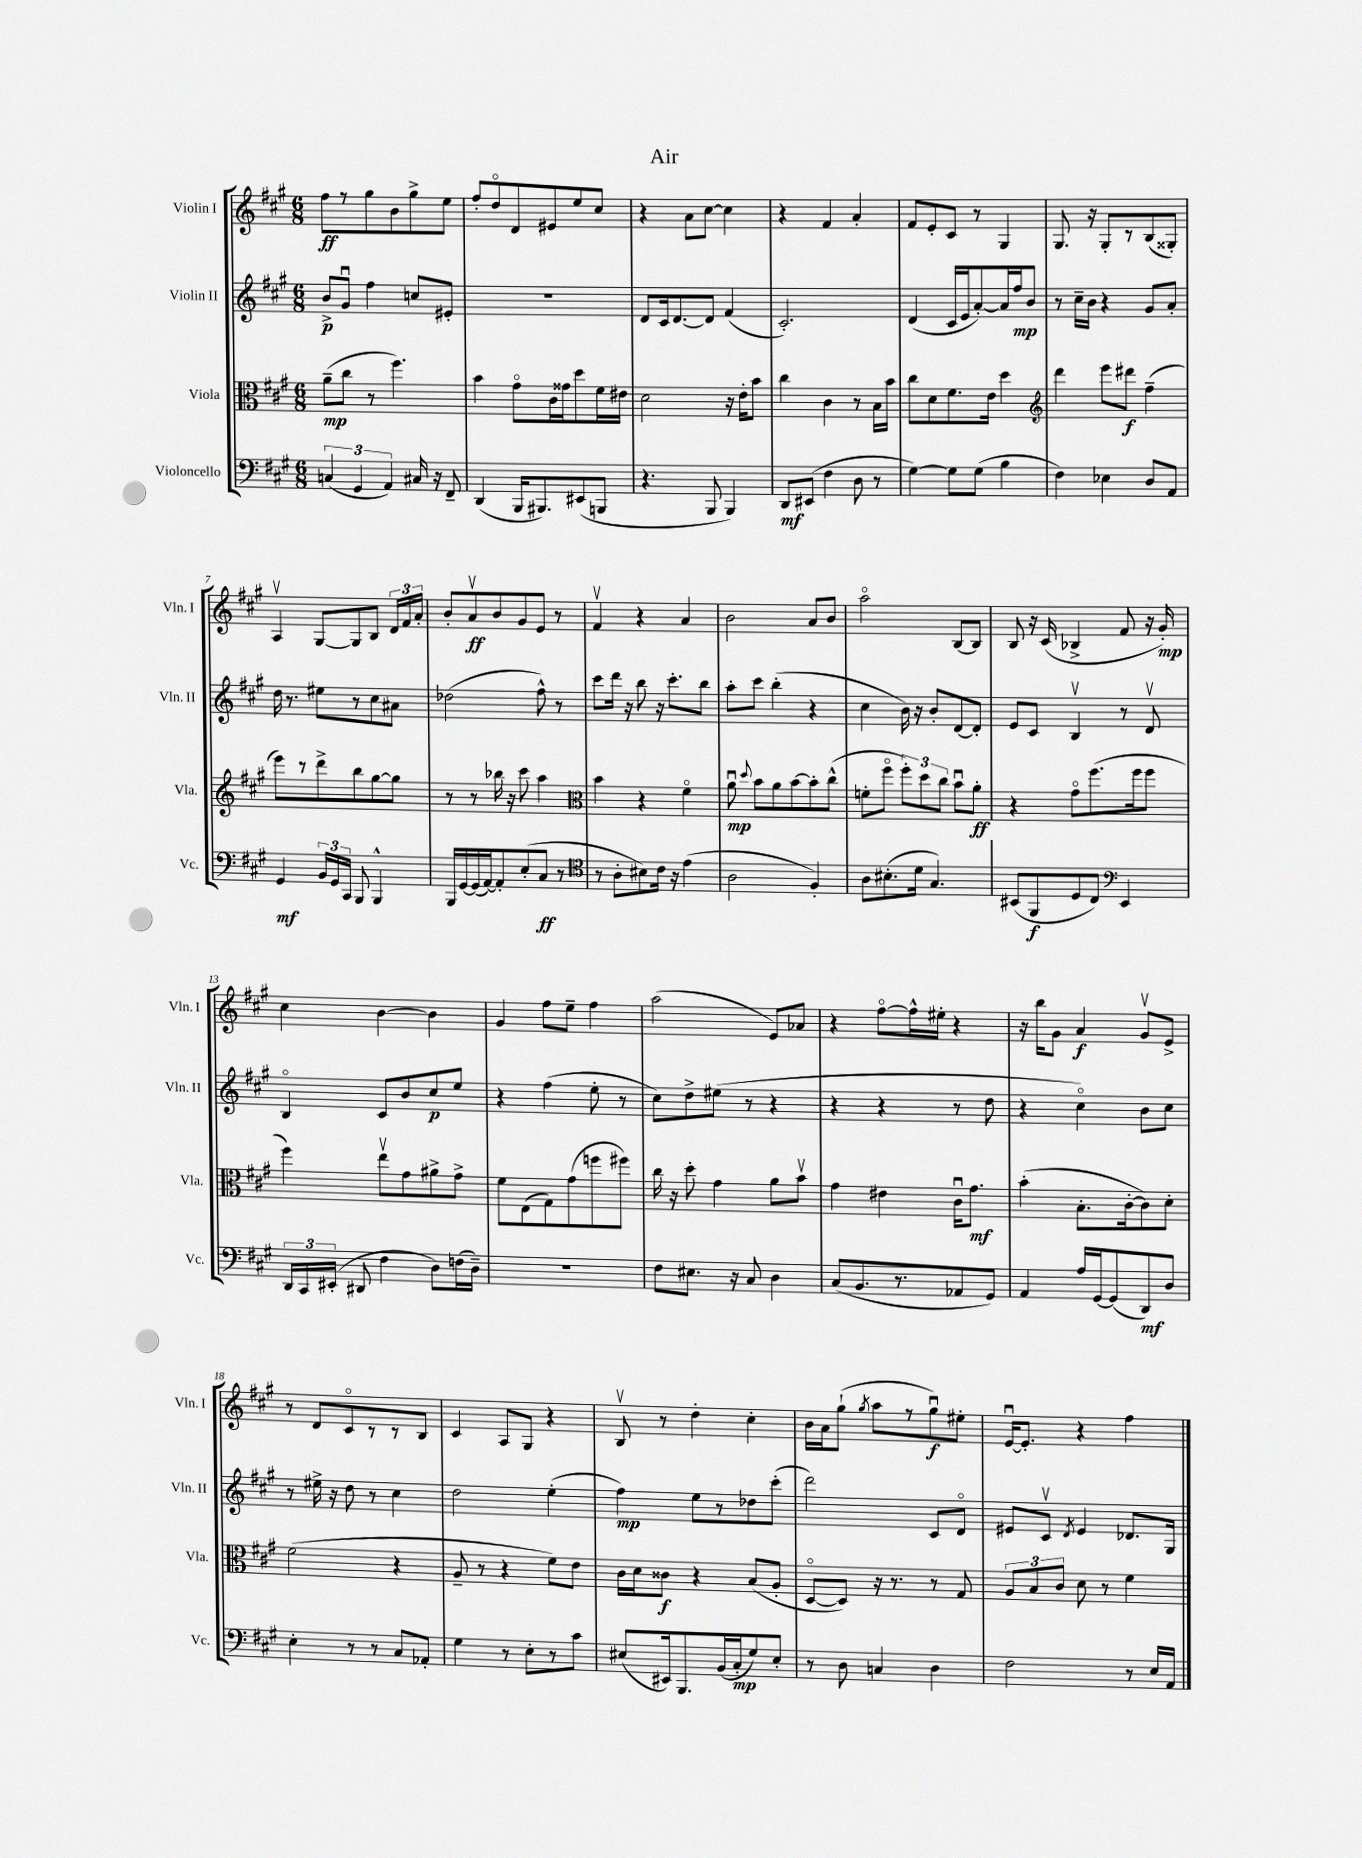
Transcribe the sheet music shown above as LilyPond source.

\header { title = "Air" }
<<
\new StaffGroup <<
\new Staff = "s0" \with { instrumentName = "Violin I" shortInstrumentName = "Vln. I" } {
    \clef treble \key a \major \numericTimeSignature \time 6/8
    \autoBeamOff fis''8[\ff r8 gis''8 b'8 gis''8-> e''8] |
    fis''8[-. d''8\flageolet d'8 eis'8 e''8 cis''8] |
    r4 a'8[ cis''8]~ cis''4 |
    r4 fis'4 a'4-. |
    fis'8[ e'8-. cis'8] r8 gis4 |
    gis8. r16 gis8[-. r8 b8( gisis8]-.) |
    a4\upbow gis8[~ gis8 b8] \tuplet 3/2 { d'16[ fis'16 a'16]-. } |
    b'8[-. a'8\upbow\ff b'8 gis'8 e'8] r8 |
    fis'4\upbow r4 a'4 |
    b'2 a'8[ b'8] |
    a''2\flageolet b8[~ b8] |
    b8 r16 cis'16( bes4-> fis'8 r16 gis'16-.\mp) |
    cis''4 b'4~ b'4 |
    gis'4 fis''8[ e''8]-- fis''4 |
    a''2( e'8[) aes'8] |
    r4 fis''8[~\flageolet fis''16-^ eis''16]-. r4 |
    r16 b''16[ gis'8] a'4\f gis'8[\upbow e'8]-> |
    r8 d'8[ cis'8\flageolet r8 r8 b8] |
    cis'4 a8[ gis8] r4 |
    b8\upbow r8 d''4-. cis''4-. |
    b'16[ a'16 gis''8]-!( \acciaccatura { gis''8 } a''8[ r8 gis''8\downbow\f) eis''8]-. |
    e'16[~\downbow e'8.]-. r4 fis''4 \bar "|." |
}
\new Staff = "s1" \with { instrumentName = "Violin II" shortInstrumentName = "Vln. II" } {
    \clef treble \key a \major \numericTimeSignature \time 6/8
    \autoBeamOff b'8[->\p gis'8]\downbow fis''4 c''8[ eis'8]-. |
    R2. |
    d'8[ cis'16 d'8.~ d'8] fis'4( |
    cis'2.-.) |
    d'4( cis'16[ e'16 a'8~-.) a'16 fis''16\mp b'8] |
    r8 cis''16[-- b'16] r4 gis'8[ a'8]-. |
    d''16 r8. eis''8[ r8 cis''8 ais'8] |
    des''2( fis''8-^) r8 |
    cis'''8[ d'''16] r16 b''8 r16 cis'''8.[-. b''8] |
    a''8[-. cis'''8] b''4-.( r4 |
    cis''4 b'16) r16 b'8[-. d'8~ d'8]-. |
    e'8[ cis'8] b4\upbow r8 d'8\upbow |
    b4\flageolet cis'8[ b'8 cis''8\p e''8] |
    r4 fis''4( e''8-. r8 |
    cis''8[) d''8-> eis''8]( r8 r4 |
    r4 r4 r8 d''8 |
    r4 cis''4\flageolet) b'8[ cis''8] |
    r8 eis''16-> r16 d''8 r8 cis''4 |
    d''2 e''4-.( |
    fis''4\mp) e''8[ r8 des''8 cis'''8]-.( |
    d'''2) cis'8[ d'8]\flageolet |
    eis'8[ cis'8]\upbow \acciaccatura { d'8 } eis'4 des'8.[ gis16] \bar "|." |
}
\new Staff = "s2" \with { instrumentName = "Viola" shortInstrumentName = "Vla." } {
    \clef alto \key a \major \numericTimeSignature \time 6/8
    \autoBeamOff a'8[--\mp( cis''8] r8 fis''4.) |
    b'4 gis'8[\flageolet cis'16 gisis'16 d''8 fis'16 eis'16] |
    d'2 r16 e'16[-. b'8] |
    cis''4 cis'4 r8 b16[ b'16] |
    cis''8[ d'8 fis'8. e'16] d''4 |
    \clef treble d'''4 e'''8[ dis'''8]\f fis''4--( |
    e'''8[) r8 d'''8-> b''8 gis''8~ gis''8] |
    r8 r8 bes''16 r16 cis'''8 a''4 |
    \clef alto b'4 r4 fis'4\flageolet |
    a'8\downbow\mp \appoggiatura { d''8 } b'8[ a'8 b'8~ b'8-. cis''8]-^( |
    f'8[-. fis''8]\flageolet \tuplet 3/2 { fis''8[-.) d''8 cis''8] } b'8[\downbow a'8]-.\ff |
    r4 gis'8[\flageolet fis''8.( fis''16 fis''8] |
    fis''4) e''8[\upbow gis'8 ais'8-> gis'8]-> |
    fis'8[ e8( gis8) gis'8( f''8 fis''8]) |
    cis''16 r16 d''8-. gis'4 a'8[ b'8]\upbow |
    gis'4 eis'4 cis'16[\downbow gis'8.]\mf |
    b'4-.( b8.[-. cis'16~-. cis'8) d'8]-. |
    fis'2( r4 |
    a8-- r8 r4 fis'8[) e'8] |
    cis'16[ d'16 cisis'8]\f r4 b8[( a8]-. |
    d8[~\flageolet d8]) r16 r8. r8 gis8 |
    \tuplet 3/2 { a8[ b8 cis'8] } d'8 r8 fis'4 \bar "|." |
}
\new Staff = "s3" \with { instrumentName = "Violoncello" shortInstrumentName = "Vc." } {
    \clef bass \key a \major \numericTimeSignature \time 6/8
    \autoBeamOff \tuplet 3/2 { c4( gis,4 a,4) } cis16 r16 fis,8-- |
    d,4( b,,16[ bis,,8.) eis,8( b,,8] |
    r4. b,,8 b,,4) |
    d,8[\mf eis,8]( fis4 d8 r8 |
    gis4~) gis8[ gis8]( b4 |
    fis4) ees4 d8[ a,8] |
    gis,4\mf \tuplet 3/2 { b,16[ gis,16 cis,16] } b,,8 b,,4-^ |
    b,,16[ gis,16~ gis,16( a,16~) a,8-. e8-.( cis8]\ff r8 |
    \clef tenor r8 a8[-. bis8) cis'16] r16 e'4( |
    a2 fis4-.) |
    a8[ bis8.-.( d'16] gis4.) |
    bis,8[( fis,8\f d8 cis8]) \clef bass e,4 |
    \tuplet 3/2 { d,16[ cis,16 eis,16]-.( } dis,8 fis4 d8[) f16( d16]--) |
    R2. |
    fis8[ eis8.] r16 cis8 d4 |
    cis8[( b,8. r8. aes,8 gis,8]) |
    a,4 a16[ gis,16~ gis,8( d,8\mf) d8] |
    e4-. r8 r8 cis8[ aes,8]-. |
    gis4 r8 e8[-. r8 cis'8] |
    eis8[( eis,16) b,,8. b,16( cis16-.\mp gis8) eis8]-. |
    r8 d8 c4 d4 |
    fis2 r8 e16[ a,16] \bar "|." |
}
>>
>>
